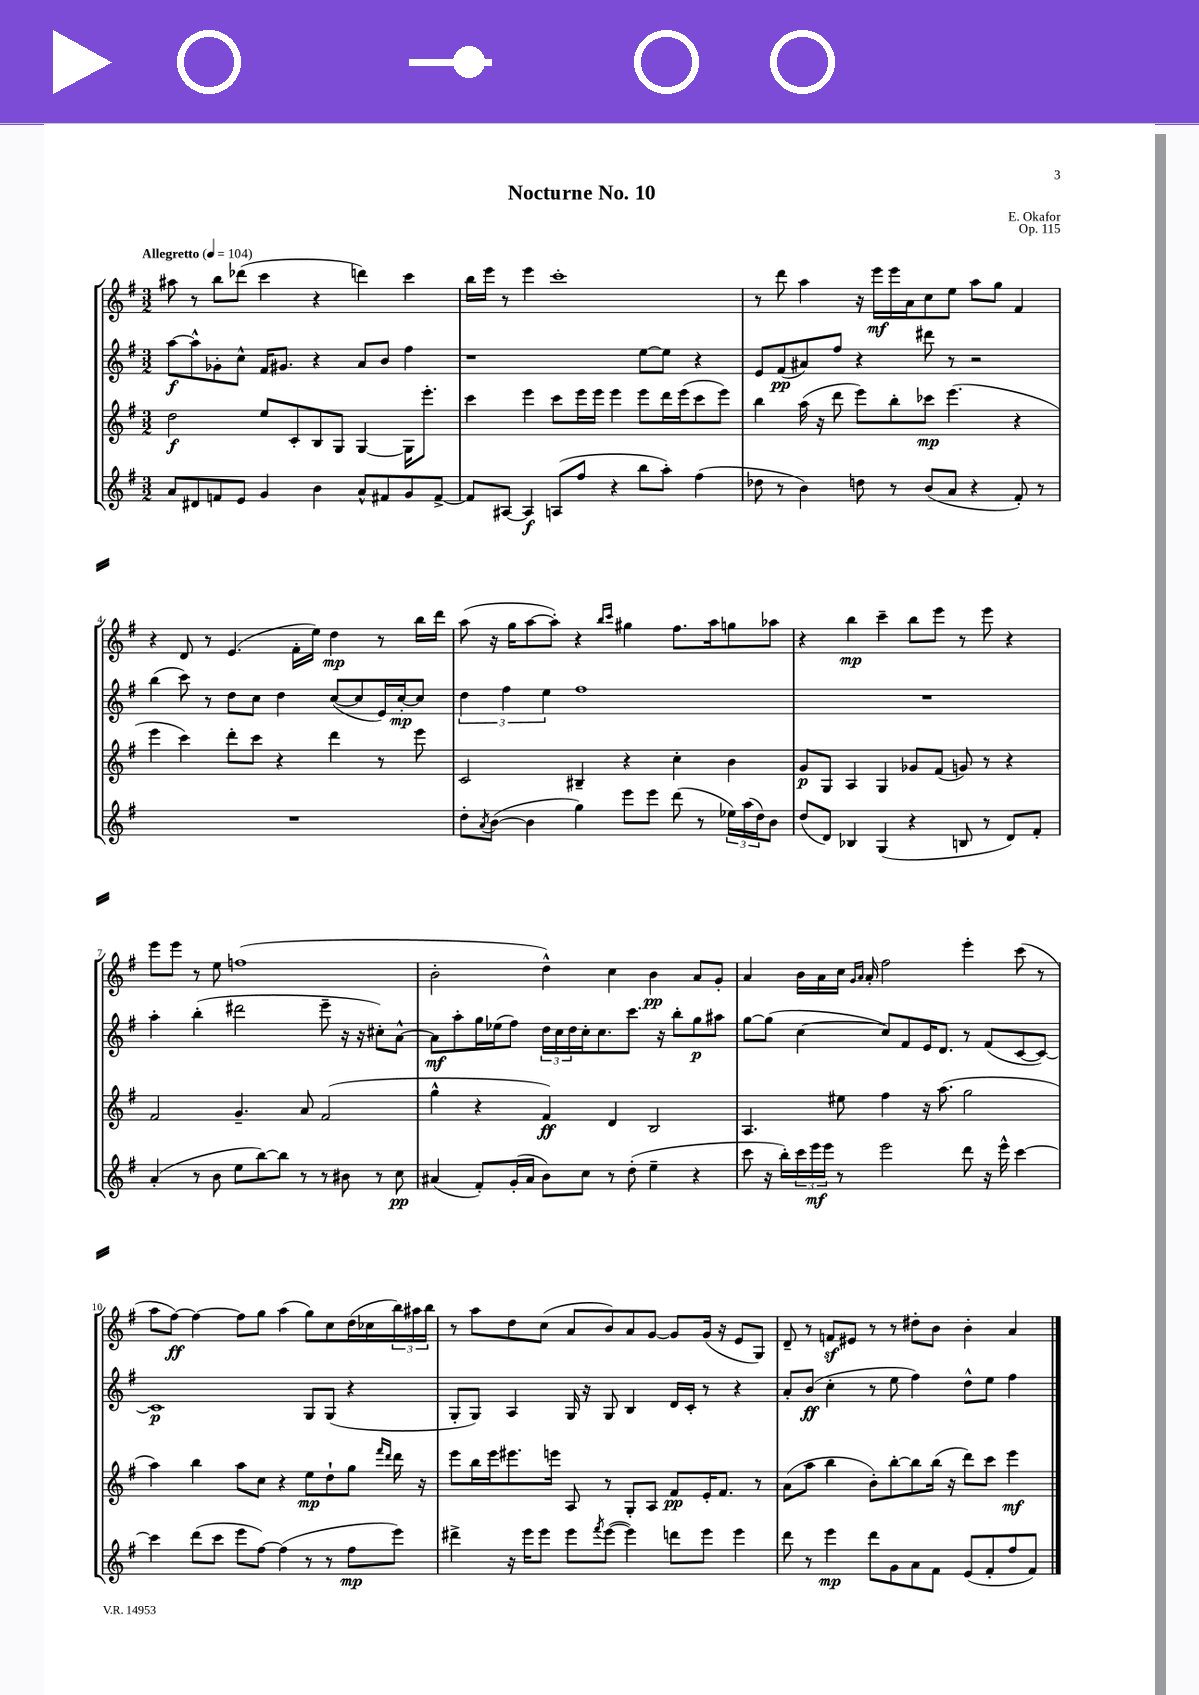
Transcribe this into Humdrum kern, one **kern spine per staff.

**kern	**kern	**kern	**kern
*staff4	*staff3	*staff2	*staff1
*clefG2	*clefG2	*clefG2	*clefG2
*k[f#]	*k[f#]	*k[f#]	*k[f#]
*M3/2	*M3/2	*M3/2	*M3/2
*MM104	*MM104	*MM104	*MM104
8a	2dd	[8aa	8aa#
8d#	.	8aa^^]	8r
8f	.	8g-'	8bb
8e	.	8cc^^	(8ddd-
4g	8ee	16f#	4ccc
.	.	8.g#	.
.	8c'	.	.
4b	8B	4r	4r
.	8G	.	.
8a^^	[4G	8a	4ddd)
8f#	.	8b	.
8g	16G]	4ff#	4ccc
.	8.eee'	.	.
[8f#^	.	.	.
=	=	=	=
8f#]	4ccc	1r	16bb
.	.	.	16eee
[8A#	.	.	8r
4A#]	4eee	.	4eee
(8A	8ccc	.	1ccc'
8ff#	16eee	.	.
.	16eee	.	.
4r	4eee	.	.
8bb	8eee	[8ee	.
8aa')	16ddd	8ee]	.
.	(16eee	.	.
(4ff#	8ccc	4r	.
.	8eee)	.	.
=	=	=	=
8dd-	4bb	8e	8r
8r	.	(8f#	8ddd
4b)	(16aa	8a#)	4aa
.	16r	.	.
.	8ddd	8ff#	.
8dd	8eee)	4r	16r
.	.	.	16eee
8r	8bb'	.	16eee
.	.	.	16a
(8b	8ccc-	8ddd#	8cc
8a	(4.eee	8r	8ee
4r	.	2r	8aa
.	.	.	8gg
8f#')	4r	.	4f#
8r	.	.	.
=	=	=	=
1.r	4eee	(4bb	4r
.	4ccc)	8ccc)	8d
.	.	8r	8r
.	8ddd'	8dd	(4.e
.	8ccc	8cc	.
.	4r	4dd	.
.	.	.	16f#'
.	.	.	16ee)
.	4ddd	([8cc	4dd
.	.	8cc]	.
.	8r	16e)	8r
.	.	[16cc'	.
.	8eee	8cc]	16bb
.	.	.	16ddd
=	=	=	=
8dd'	2c	6dd	(8aa
8qa	.	.	.
([8b	.	.	16r
.	.	6ff#	.
.	.	.	16gg
4b]	.	.	[8aa
.	.	6ee	.
.	.	.	8aa'])
4gg)	4B#~	1ff#	4r
.	.	.	16qqbb
.	.	.	16qqccc
8eee	4r	.	4gg#
8eee	.	.	.
(8ddd	4cc'	.	8.ff#
8r	.	.	.
.	.	.	16aa
24ee-)	4b	.	8gg
(24aa	.	.	.
24dd)	.	.	.
8b	.	.	8aa-
=	=	=	=
(8dd	8g	1.r	4r
8d)	8G	.	.
4B-	4A	.	4bb
(4G	4G	.	4ccc~
4r	8g-	.	8bb
.	(8f#	.	8eee
8B	8g)	.	8r
8r	8r	.	8eee
8d)	4r	.	4r
8f#'	.	.	.
=	=	=	=
(4a'	2f#	4aa'	8eee
.	.	.	8eee
8r	.	(4bb'	8r
8b	.	.	8ee
8ee	4.g~	2ddd#	(1ff
[8bb)	.	.	.
8bb]	.	.	.
8r	8a	.	.
8r	(2f#	8eee~	.
8b#	.	16r	.
.	.	16r	.
8r	.	8cc#')	.
8cc	.	[8a^^	.
=	=	=	=
(4a#	4gg^^	8a]	2b'
.	.	8aa'	.
8f#')	4r	16gg	.
.	.	(16ee-	.
(16g'	.	8ff#)	.
16a#	.	.	.
8b)	4f#)	24dd	4dd^^)
.	.	24cc	.
.	.	24dd	.
8cc	.	16cc'	.
.	.	8.cc	.
8r	4d	.	4cc
(8dd'	.	8.ccc	.
4ee~	2B	.	4b
.	.	16r	.
.	.	8bb'	.
4r	.	8gg	8a
.	.	8aa#	8g'
=	=	=	=
8ccc	4.A	[8gg	4a
16r	.	(8gg]	.
16bb')	.	.	.
24ccc	.	[4cc	16b
24eee	.	.	.
.	.	.	16a
24eee	.	.	.
8r	8ee#	.	16cc
.	.	.	16qqg
.	.	.	16qqa
.	.	.	16a'
2eee	4ff#	8cc])	2ff#
.	.	8f#	.
.	16r	16e	.
.	(8.aa	8.d	.
8ddd	2gg	8r	4eee'
16r	.	(8f#	.
16eee^^	.	.	.
[4ccc	.	[8c	(8ccc
.	.	8c_)	8r
=	=	=	=
4ccc]	4aa)	1c]	8aa
.	.	.	[8ff#)
(8ddd	4bb	.	4ff#_
8ccc	.	.	.
8eee	8aa	.	8ff#]
[8ff#)	8cc	.	8gg
(4ff#]	4r	.	(4aa
8r	8ee	8G	8gg)
8r	8dd`	(8G	8cc
8ff#	8gg	4r	(16dd
.	.	.	16cc-
.	16qqfff#	.	.
.	16qqddd	.	.
8eee)	16ddd	.	24bb)
.	.	.	24aa#
.	16r	.	.
.	.	.	24bb
=	=	=	=
4ddd#^	8eee	8G'	8r
.	16bb	8G)	8aa
.	16eee	.	.
16r	8.eee#	4A	8dd
16eee	.	.	.
8eee	.	.	(8cc
.	16eee	.	.
8eee	8A	16G	8a
.	.	16r	.
8qfff#	.	.	.
([8eee	8r	8G	8b)
4eee])	8G'	4B	8a
.	8A	.	[8g
8ddd	8f#	16d	8g]
.	.	16c'	.
8eee	16e'	8r	(16g
.	8.f#	.	16r
4eee	.	4r	8e
.	8r	.	8G)
=	=	=	=
8ddd	(8a	8a'	8d~
8r	8aa	(8b	8r
4eee	4bb	4cc'	8f
.	.	.	8e#
8ddd	8b')	8r	8r
8g	[8bb'	8ee	8r
8a	8bb]	4ff#)	8dd#'
8f#	(16bb	.	8b
.	16r	.	.
(8e	8ddd)	8dd^^	4b'
8f#'	8ccc	8ee	.
8ff#	4eee	4ff#	4a
8f#)	.	.	.
==	==	==	==
*-	*-	*-	*-
